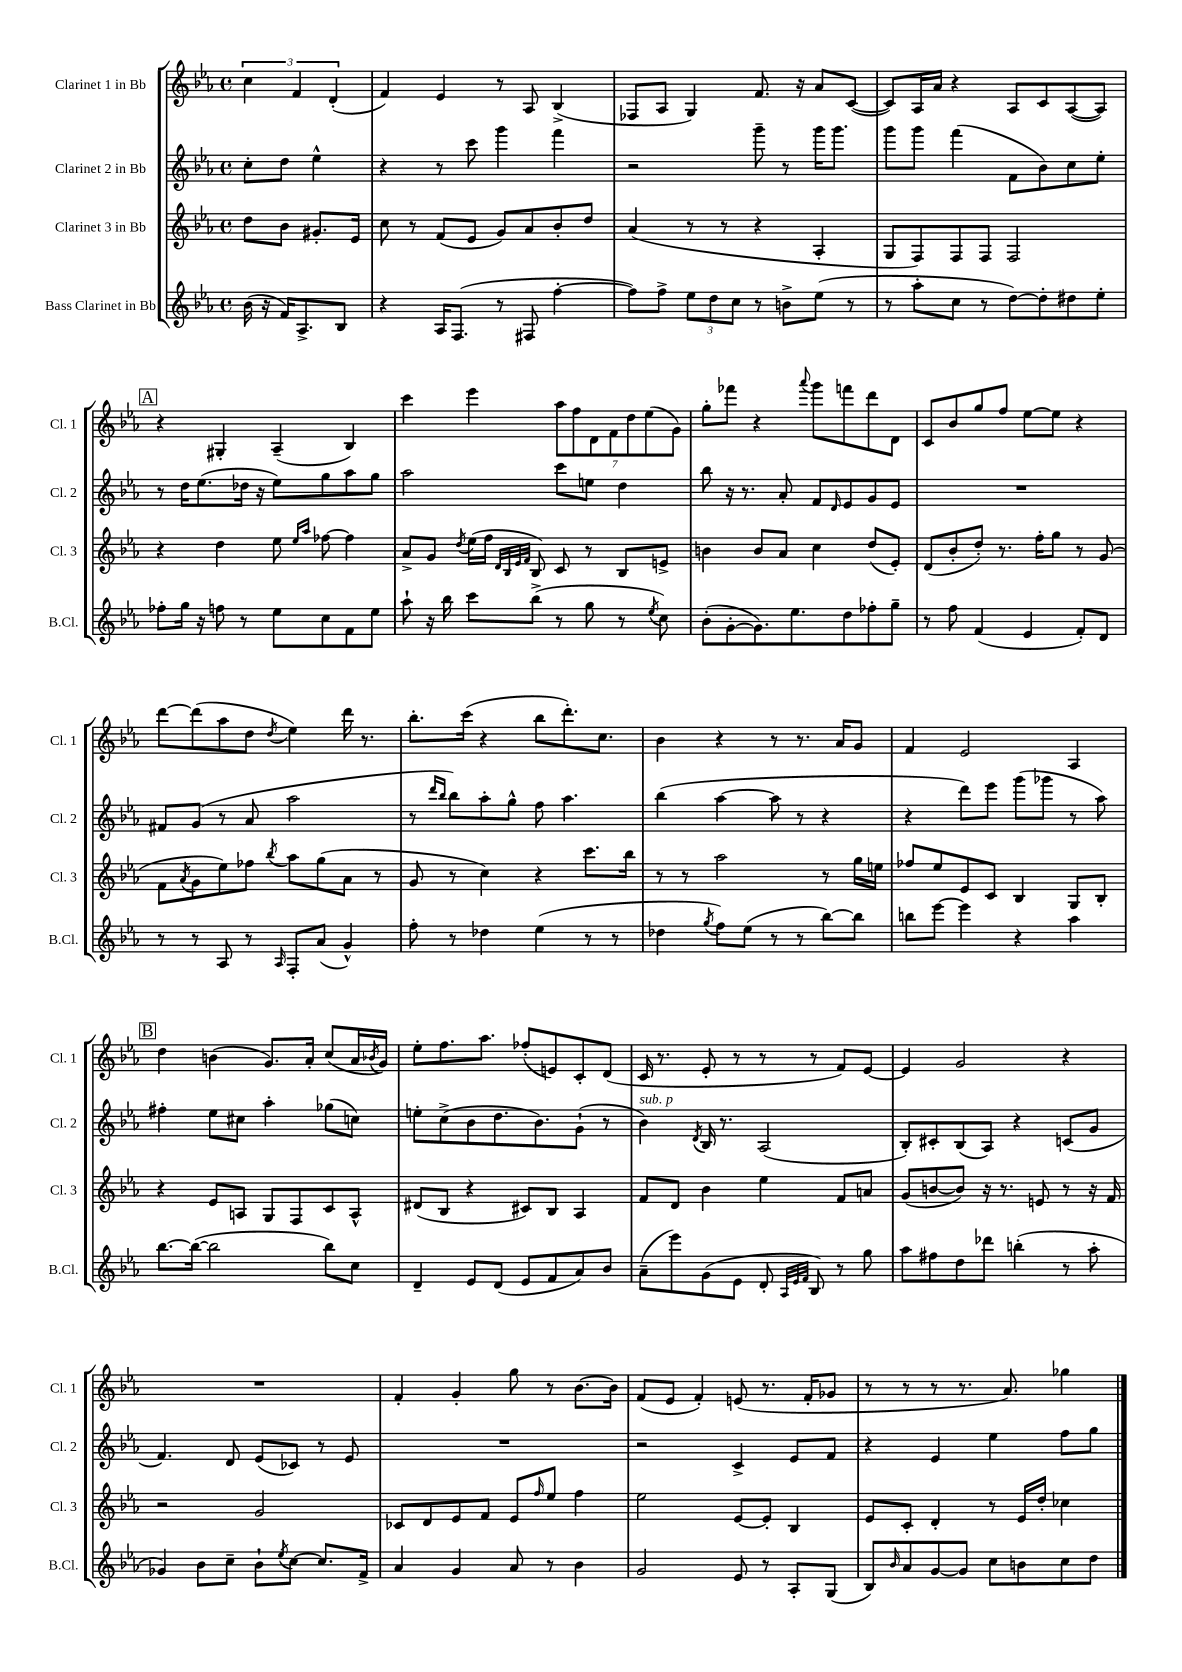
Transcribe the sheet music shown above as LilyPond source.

<<
\new StaffGroup <<
\new Staff = "s0" \with { instrumentName = "Clarinet 1 in Bb" shortInstrumentName = "Cl. 1" } {
    \clef treble \key ees \major \defaultTimeSignature \time 4/4 \partial 2
    \tuplet 3/2 { c''4 f'4 d'4-.( } |
    f'4) ees'4 r8 aes8 bes4->( |
    fes8 aes8 g4) f'8. r16 aes'8 c'8~( |
    c'8) aes16 aes'16 r4 aes8 c'8 aes8~( aes8) |
    \mark \markup { \box "A" } r4 gis4-. aes4--( bes4) |
    c'''4 ees'''4 \tuplet 7/4 { aes''8 f''8 d'8 f'8 d''8 ees''8( g'8) } |
    g''8-. fes'''8 r4 \appoggiatura { aes'''8 } g'''8 f'''8 d'''8 d'8 |
    c'8 bes'8 g''8 f''8 ees''8~ ees''8 r4 |
    d'''8~ d'''8( aes''8 d''8 \acciaccatura { d''8 } ees''4) d'''16 r8. |
    bes''8.-. c'''16( r4 bes''8 d'''8.-.) c''8. |
    bes'4 r4 r8 r8. aes'16 g'8 |
    f'4 ees'2 aes4 |
    \mark \markup { \box "B" } d''4 b'4( g'8.) aes'16-. c''8( aes'16 \acciaccatura { bes'8 } g'16) |
    ees''8-. f''8. aes''8. fes''8-.( e'8) c'8-. d'8( |
    c'16 r8. ees'8-. r8 r8 r8 f'8) ees'8~ |
    ees'4 g'2 r4 |
    R1 |
    f'4-. g'4-. g''8 r8 bes'8.~ bes'16 |
    f'8( ees'8 f'4-.) e'8( r8. f'16-. ges'8 |
    r8 r8 r8 r8. aes'8.) ges''4 \bar "|." |
}
\new Staff = "s1" \with { instrumentName = "Clarinet 2 in Bb" shortInstrumentName = "Cl. 2" } {
    \clef treble \key ees \major \defaultTimeSignature \time 4/4 \partial 2
    c''8-. d''8 ees''4-^ |
    r4 r8 c'''8 g'''4 f'''4 |
    r2 g'''8-- r8 g'''16 g'''8. |
    g'''8 g'''8 f'''4( f'8 bes'8) c''8 ees''8-. |
    \mark \markup { \box "A" } r8 d''16 ees''8.( des''16 r16 ees''8) g''8 aes''8 g''8 |
    aes''2 c'''8 e''8 d''4 |
    bes''8 r16 r8. aes'8-. f'8 \grace { d'16 } ees'8 g'8 ees'8 |
    R1 |
    fis'8 g'8( r8 aes'8 aes''2 |
    r8 \grace { d'''16 bes''16 } bes''8) aes''8-. g''8-^ f''8 aes''4. |
    bes''4( aes''4~ aes''8 r8 r4 |
    r4 d'''8) ees'''8 g'''8( ges'''8 r8 aes''8) |
    \mark \markup { \box "B" } fis''4-. ees''8 cis''8 aes''4-. ges''8( c''8) |
    e''8-. c''8->( bes'8 d''8. bes'8.) g'8-!( r8 |
    bes'4^\markup { \italic "sub. p" }) \acciaccatura { d'8 } bes16 r8. aes2( |
    bes8-.) cis'8-. bes8( aes8) r4 c'8( g'8 |
    f'4.) d'8 ees'8( ces'8) r8 ees'8 |
    R1 |
    r2 c'4-> ees'8 f'8 |
    r4 ees'4 ees''4 f''8 g''8 \bar "|." |
}
\new Staff = "s2" \with { instrumentName = "Clarinet 3 in Bb" shortInstrumentName = "Cl. 3" } {
    \clef treble \key ees \major \defaultTimeSignature \time 4/4 \partial 2
    d''8 bes'8 gis'8.-. ees'16 |
    c''8 r8 f'8( ees'8 g'8) aes'8 bes'8-. d''8 |
    aes'4( r8 r8 r4 aes4-. |
    g8 f8) f8 f8 f2 |
    \mark \markup { \box "A" } r4 d''4 ees''8 \grace { ees''16 aes''16 } fes''8~ fes''4 |
    aes'8-> g'8 \acciaccatura { d''8 } ees''16( f''16 \grace { d'32 bes32 ees'32 f'32 } bes8) c'8 r8 bes8 e'8-> |
    b'4 b'8 aes'8 c''4 d''8( ees'8-.) |
    d'8( bes'8-. d''8-.) r8. f''16-. g''8 r8 g'8( |
    f'8 \acciaccatura { aes'8 } g'8 ees''8) fes''8 \acciaccatura { bes''8 } aes''8 g''8( aes'8 r8 |
    g'8 r8 c''4) r4 c'''8. bes''16 |
    r8 r8 aes''2 r8 g''16 e''16 |
    fes''8 ees''8 ees'8 c'8 bes4 g8 bes8-. |
    \mark \markup { \box "B" } r4 ees'8 a8 g8 f8 c'8 a8-^ |
    dis'8( bes8 r4 cis'8) bes8 aes4 |
    f'8 d'8 bes'4 ees''4 f'8 a'8 |
    g'8( b'8~ b'8) r16 r8. e'8 r8 r16 f'16 |
    r2 g'2 |
    ces'8 d'8 ees'8 f'8 ees'8 \grace { f''16 } ees''8 f''4 |
    ees''2 ees'8~ ees'8-. bes4 |
    ees'8 c'8-. d'4-. r8 ees'16 d''16-. ces''4 \bar "|." |
}
\new Staff = "s3" \with { instrumentName = "Bass Clarinet in Bb" shortInstrumentName = "B.Cl." } {
    \clef treble \key ees \major \defaultTimeSignature \time 4/4 \partial 2
    bes'16( r16 f'16) aes8.-> bes8 |
    r4 aes16 f8.( r8 fis8 f''4~-. |
    f''8) f''8-> \tuplet 3/2 { ees''8 d''8 c''8 } r8 b'8-> ees''8( r8 |
    r8 aes''8-. c''8 r8 d''8~) d''8-. dis''8 ees''8-. |
    \mark \markup { \box "A" } fes''8-. g''16 r16 f''8 r8 ees''8 c''8 f'8 ees''8 |
    aes''8-! r16 bes''16 c'''8 bes''8->( r8 g''8 r8 \acciaccatura { ees''8 } c''8) |
    bes'8-.( g'8~-. g'8.) ees''8. d''8 fes''8-. g''8-- |
    r8 f''8 f'4( ees'4 f'8-.) d'8 |
    r8 r8 aes8 r8 \grace { aes16 } f8-. aes'8( g'4-^) |
    f''8-. r8 des''4 ees''4( r8 r8 |
    des''4 \acciaccatura { g''8 } f''8) ees''8( r8 r8 bes''8~) bes''8 |
    b''8 ees'''8~ ees'''4 r4 aes''4 |
    \mark \markup { \box "B" } bes''8.~ bes''16~( bes''2 bes''8) c''8 |
    d'4-- ees'8 d'8( ees'8 f'8 aes'8) bes'8 |
    aes'8--( ees'''8) g'8( ees'8 d'8-. \grace { aes32 ees'32 f'32 } bes8) r8 g''8 |
    aes''8 fis''8 d''8 des'''8 b''4-.( r8 aes''8-. |
    ges'4) bes'8 c''8-- bes'8-! \acciaccatura { ees''8 } c''8~ c''8. f'16-> |
    aes'4 g'4 aes'8 r8 bes'4 |
    g'2 ees'8 r8 aes8-. g8( |
    bes8) \grace { bes'16 } aes'8 g'8~ g'8 c''8 b'8 c''8 d''8 \bar "|." |
}
>>
>>
\layout { \context { \Score \remove "Bar_number_engraver" } }
